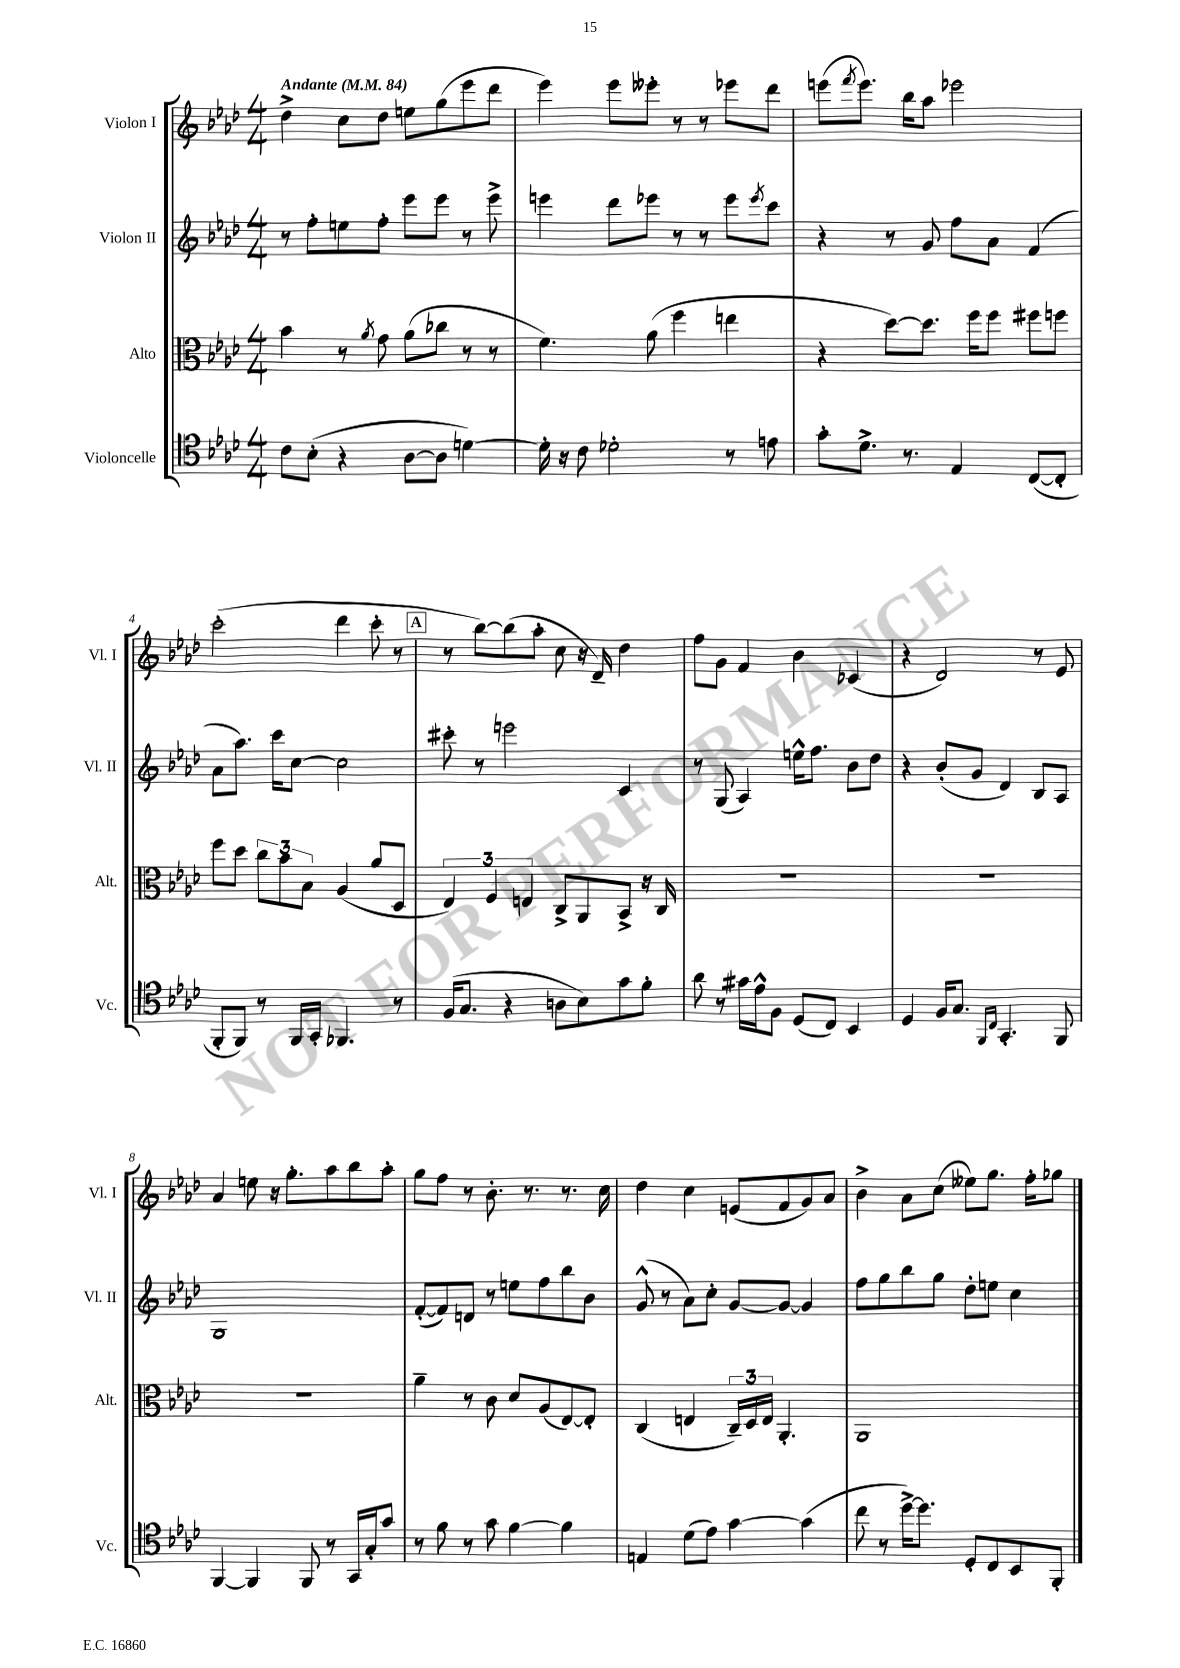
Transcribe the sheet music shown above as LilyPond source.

<<
\new StaffGroup <<
\new Staff = "s0" \with { instrumentName = "Violon I" shortInstrumentName = "Vl. I" } {
    \clef treble \key aes \major \numericTimeSignature \time 4/4 \tempo "Andante" 4 = 84
    des''4-> c''8 des''8 e''8 g''8( ees'''8 des'''8 |
    ees'''4) ees'''8 eeses'''8-. r8 r8 ees'''8 des'''8 |
    e'''8( \acciaccatura { f'''8 } e'''8.) bes''16 aes''8 ees'''2 |
    c'''2-.( des'''4 c'''8-. r8 |
    \mark \markup { \box "A" } r8 bes''8~) bes''8( aes''8-. c''8 r16 des'16--) des''4 |
    f''8 g'8 f'4 bes'4 ces'4( |
    r4 des'2) r8 ees'8 |
    aes'4 e''8 r16 g''8.-. aes''8 bes''8 aes''8-. |
    g''8 f''8 r8 bes'8.-. r8. r8. c''16 |
    des''4 c''4 e'8( f'8 g'8) aes'8 |
    bes'4-> aes'8 c''8( eeses''8) g''8. f''16-. ges''8 \bar "|." |
}
\new Staff = "s1" \with { instrumentName = "Violon II" shortInstrumentName = "Vl. II" } {
    \clef treble \key aes \major \numericTimeSignature \time 4/4
    r8 f''8-. e''8 f''8-. ees'''8 ees'''8 r8 ees'''8-> |
    e'''4 des'''8 ees'''8 r8 r8 ees'''8 \acciaccatura { ees'''8 } c'''8 |
    r4 r8 g'8 f''8 aes'8 f'4( |
    aes'8 aes''8.) c'''16 c''8~ c''2 |
    \mark \markup { \box "A" } cis'''8-. r8 e'''2 c'4 |
    r8 g8( aes4) e''16-^ f''8. bes'8 des''8 |
    r4 bes'8-.( g'8 des'4) bes8 aes8 |
    g1 |
    f'8~-.( f'8) d'8 r8 e''8 f''8 bes''8 bes'8 |
    g'8-^( r8 aes'8) c''8-. g'8~ g'8~ g'4 |
    f''8 g''8 bes''8 g''8 des''8-. e''8 c''4 \bar "|." |
}
\new Staff = "s2" \with { instrumentName = "Alto" shortInstrumentName = "Alt." } {
    \clef alto \key aes \major \numericTimeSignature \time 4/4
    bes'4 r8 \acciaccatura { aes'8 } g'8 aes'8( ces''8 r8 r8 |
    f'4.) aes'8( f''4 e''4 |
    r4 des''8~) des''8. f''16 f''8 fis''8 f''8 |
    f''8 des''8 \tuplet 3/2 { c''8 bes'8 bes8 } aes4( aes'8 des8 |
    \mark \markup { \box "A" } \tuplet 3/2 { ees4) f4 e4 } c8-> aes,8 bes,8-> r16 c16 |
    R1 |
    R1 |
    R1 |
    aes'4-- r8 c'8 des'8 aes8( ees8~) ees8-. |
    c4( e4 \tuplet 3/2 { c16--) des16 e16 } aes,4.-. |
    aes,1 \bar "|." |
}
\new Staff = "s3" \with { instrumentName = "Violoncelle" shortInstrumentName = "Vc." } {
    \clef tenor \key aes \major \numericTimeSignature \time 4/4
    c'8 bes8-.( r4 aes8~ aes8 d'4~) |
    d'16-. r16 c'8 des'2-. r8 e'8 |
    g'8-. des'8.-> r8. ees4 c8~( c8-. |
    f,8-. f,8) r8 f,16 g,16-. fes,4. r8 |
    \mark \markup { \box "A" } f16( g8. r4 a8 bes8) g'8 f'8-. |
    aes'8 r8 gis'16 ees'16-^ f8 des8( c8) bes,4 |
    des4 f16 g8. \grace { f,16 c16 } g,4.-. f,8 |
    f,4~ f,4 f,8 r8 g,16 g16-. g'8 |
    r8 f'8 r8 g'8 f'4~ f'4 |
    e4 des'8( ees'8) g'4~ g'4( |
    c''8 r8 des''16~->) des''8. des8-. c8 bes,8 f,8-. \bar "|." |
}
>>
>>
